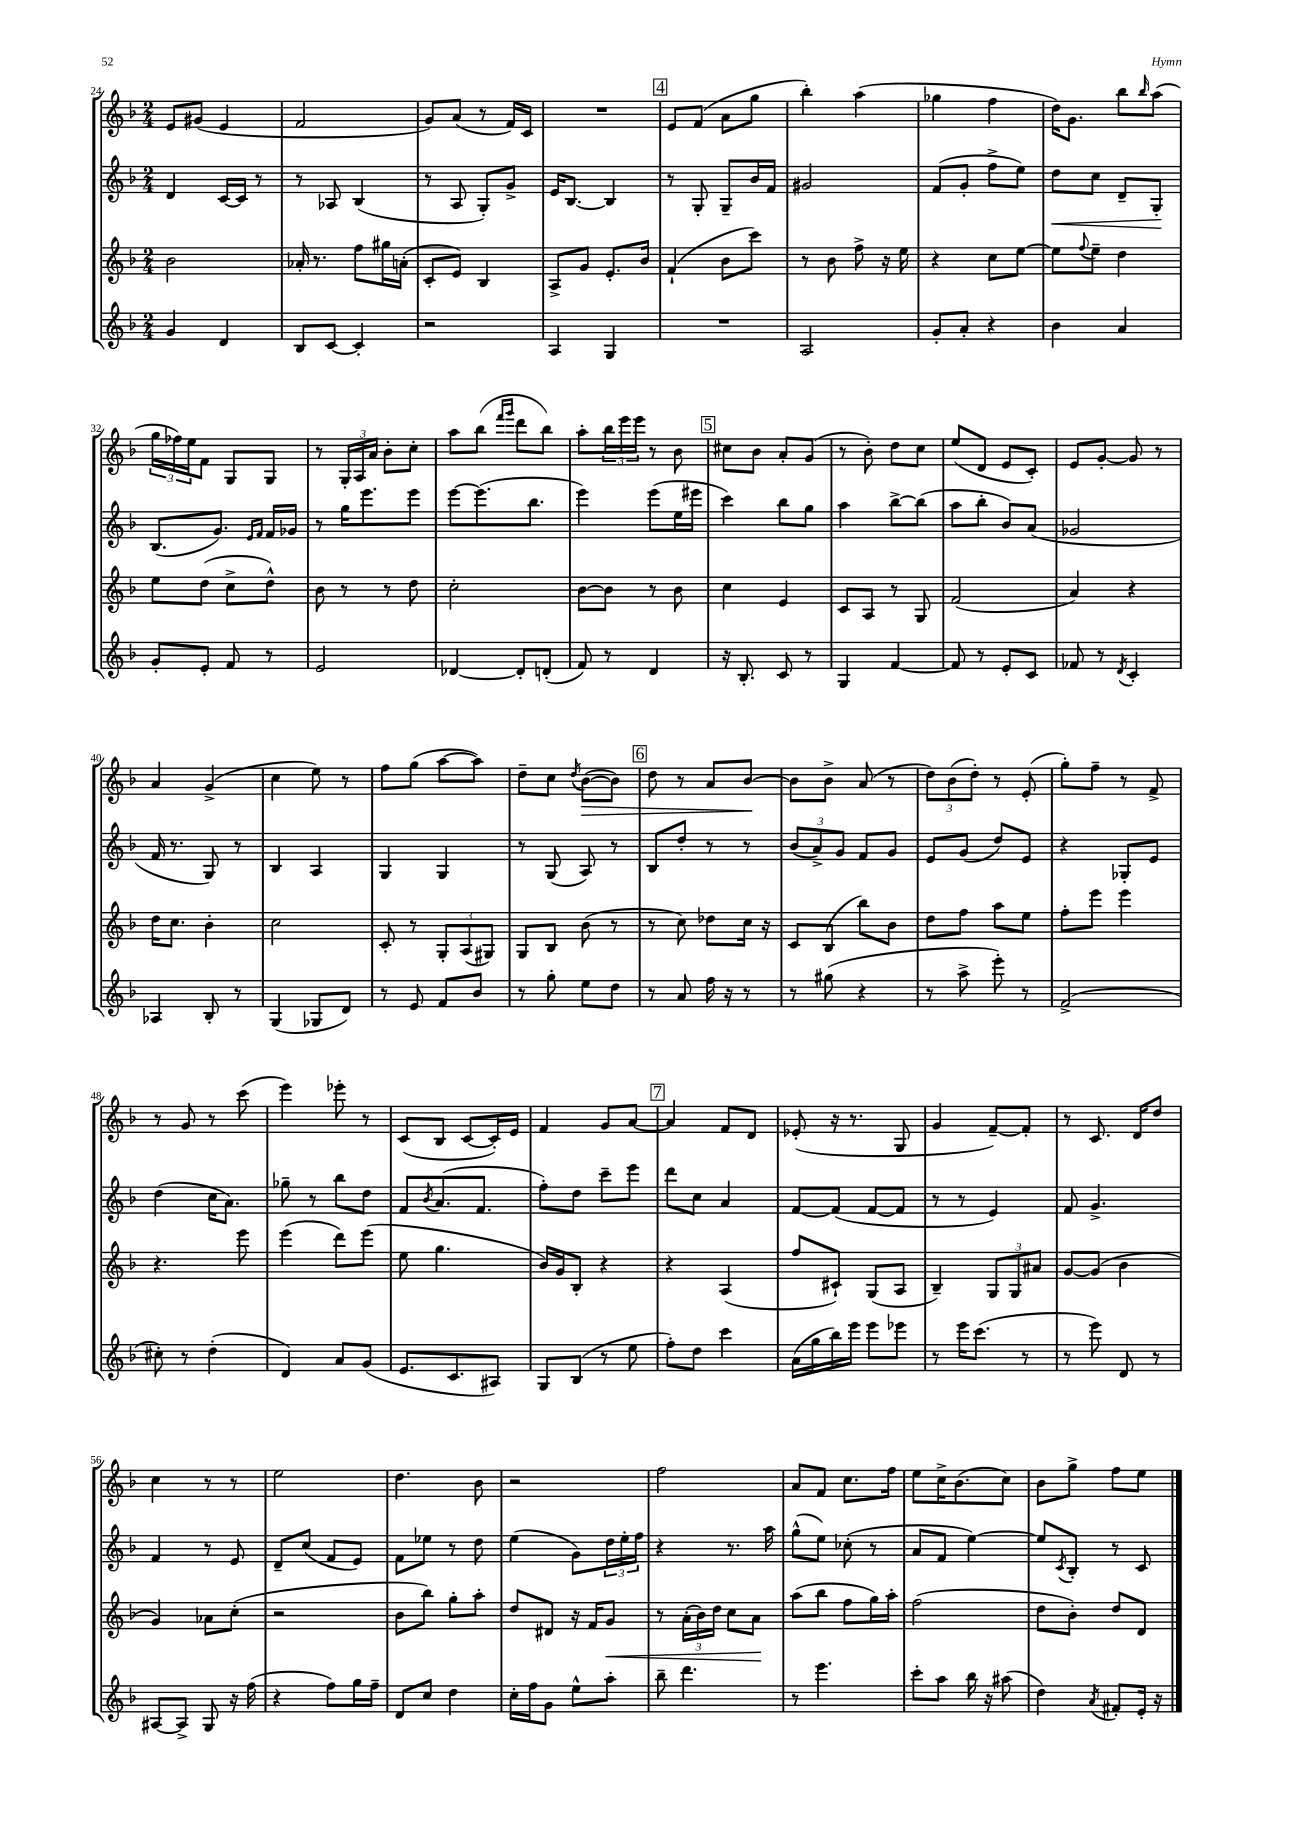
<<
\new StaffGroup <<
\new Staff = "s0" {
    \clef treble \key f \major \numericTimeSignature \time 2/4
    e'8 gis'8( e'4 |
    f'2 |
    g'8) a'8( r8 f'16) c'16 |
    R2 |
    \mark \markup { \box "4" } e'8 f'8( a'8 g''8 |
    bes''4-.) a''4( |
    ges''4 f''4 |
    d''16) g'8. bes''8 \grace { bes''16 } a''8( |
    \tuplet 3/2 { g''16 fes''16) e''16 } f'8 g8 g8 |
    r8 \tuplet 3/2 { g16-. a16 a'16 } bes'8-. c''8-. |
    a''8 bes''8( \grace { f'''16 g'''16 } d'''8 bes''8) |
    a''8-. \tuplet 3/2 { bes''16 e'''16 e'''16 } r8 bes'8 |
    \mark \markup { \box "5" } cis''8 bes'8 a'8-. g'8( |
    r8 bes'8-.) d''8 c''8 |
    e''8( d'8 e'8 c'8-.) |
    e'8 g'8~-. g'8 r8 |
    a'4 g'4->( |
    c''4 e''8) r8 |
    f''8 g''8( a''8~ a''8) |
    d''8-- c''8 \acciaccatura { d''8 } bes'8~\>( bes'8) |
    \mark \markup { \box "6" } d''8 r8 a'8 bes'8~\! |
    bes'8 bes'8-> a'8( r8 |
    \tuplet 3/2 { d''8) bes'8( d''8-.) } r8 e'8-.( |
    g''8-.) f''8-- r8 f'8-> |
    r8 g'8 r8 c'''8( |
    e'''4) ees'''8-. r8 |
    c'8( bes8 c'8~ c'16-.) e'16 |
    f'4 g'8 a'8~ |
    \mark \markup { \box "7" } a'4 f'8 d'8 |
    ees'8-.( r16 r8. g8 |
    g'4 f'8~--) f'8-. |
    r8 c'8. d'16 d''8 |
    c''4 r8 r8 |
    e''2 |
    d''4. bes'8 |
    r2 |
    f''2 |
    a'8 f'8 c''8. f''16 |
    e''8 c''16-> bes'8.( c''8) |
    bes'8 g''8-> f''8 e''8 \bar "|." |
}
\new Staff = "s1" {
    \clef treble \key f \major \numericTimeSignature \time 2/4
    d'4 c'16~ c'16 r8 |
    r8 aes8 bes4( |
    r8 a8 g8-.) g'8-> |
    e'16 bes8.~ bes4 |
    \mark \markup { \box "4" } r8 g8-. g8-- bes'16 f'16 |
    gis'2 |
    f'8( g'8-. f''8-> e''8) |
    d''8\< c''8 d'8-- g8-.\! |
    bes8.( g'8.) \grace { e'16 f'16 } f'16 ges'16 |
    r8 g''16 e'''8. e'''8 |
    e'''8~ e'''8.( bes''8. |
    e'''4) e'''8( e''16 eis'''16 |
    \mark \markup { \box "5" } c'''4) bes''8 g''8 |
    a''4 bes''8~-> bes''8( |
    a''8 bes''8-. bes'8) a'8( |
    ges'2 |
    f'16 r8. g8) r8 |
    bes4 a4 |
    g4 g4 |
    r8 g8( a8) r8 |
    \mark \markup { \box "6" } bes8 d''8-. r8 r8 |
    \tuplet 3/2 { bes'8( a'8->) g'8 } f'8 g'8 |
    e'8 g'8( d''8) e'8 |
    r4 ges8-. e'8 |
    d''4( c''16 a'8.) |
    ges''8-- r8 bes''8 d''8 |
    f'8 \acciaccatura { bes'8 } a'8.( f'8. |
    f''8-.) d''8 c'''8-- e'''8 |
    \mark \markup { \box "7" } d'''8 c''8 a'4 |
    f'8~ f'8( f'8~ f'8 |
    r8 r8 e'4) |
    f'8 g'4.-> |
    f'4 r8 e'8 |
    d'8-- c''8( f'8 e'8) |
    f'8 ees''8 r8 d''8 |
    e''4( g'8) \tuplet 3/2 { d''16 e''16-. f''16 } |
    r4 r8. a''16 |
    g''8-^( e''8) ces''8-.( r8 |
    a'8 f'8 e''4~) |
    e''8 \acciaccatura { c'8 } bes8-. r8 c'8 \bar "|." |
}
\new Staff = "s2" {
    \clef treble \key f \major \numericTimeSignature \time 2/4
    bes'2 |
    aes'16-. r8. f''8 gis''16 a'16-.( |
    c'8-. e'8) bes4 |
    a8-> g'8 e'8.-. bes'16 |
    \mark \markup { \box "4" } f'4-!( bes'8 c'''8) |
    r8 bes'8 f''8-> r16 e''16 |
    r4 c''8 e''8~ |
    e''8 \appoggiatura { f''8 } e''8-- d''4 |
    e''8 d''8( c''8-> d''8-^) |
    bes'8 r8 r8 d''8 |
    c''2-. |
    bes'8~ bes'8 r8 bes'8 |
    \mark \markup { \box "5" } c''4 e'4 |
    c'8 a8 r8 g8 |
    f'2( |
    a'4) r4 |
    d''16 c''8. bes'4-. |
    c''2 |
    c'8-. r8 \tuplet 3/2 { g8-. a8( gis8) } |
    g8 bes8 bes'8( r8 |
    \mark \markup { \box "6" } r8 c''8) des''8 c''16 r16 |
    c'8 bes8( bes''8) bes'8 |
    d''8 f''8 a''8 e''8 |
    f''8-. e'''8 e'''4 |
    r4. e'''8 |
    e'''4( d'''8) e'''8( |
    e''8 g''4. |
    bes'16) g'16 bes8-. r4 |
    \mark \markup { \box "7" } r4 a4( |
    f''8 cis'8-!) g8( a8 |
    bes4--) \tuplet 3/2 { g8 g8 ais'8 } |
    g'8~ g'8( bes'4 |
    g'4) aes'8 c''8-.( |
    r2 |
    bes'8 bes''8) g''8-. a''8-. |
    d''8 dis'8 r16 f'16 g'8\< |
    r8 \tuplet 3/2 { a'16-.( bes'16) d''16 } c''8 a'8\! |
    a''8( bes''8 f''8 g''16) a''16-. |
    f''2( |
    d''8 bes'8-.) d''8 d'8 \bar "|." |
}
\new Staff = "s3" {
    \clef treble \key f \major \numericTimeSignature \time 2/4
    g'4 d'4 |
    bes8 c'8~ c'4-. |
    r2 |
    a4 g4 |
    \mark \markup { \box "4" } R2 |
    a2 |
    g'8-. a'8-. r4 |
    bes'4 a'4 |
    g'8-. e'8-. f'8 r8 |
    e'2 |
    des'4~ des'8-. d'8-.( |
    f'8) r8 d'4 |
    \mark \markup { \box "5" } r16 bes8.-. c'8 r8 |
    g4 f'4~ |
    f'8 r8 e'8-. c'8 |
    fes'8 r8 \acciaccatura { d'8 } c'4-. |
    aes4 bes8-. r8 |
    g4( ges8 d'8) |
    r8 e'8 f'8 bes'8 |
    r8 g''8-. e''8 d''8 |
    \mark \markup { \box "6" } r8 a'8 f''16 r16 r8 |
    r8 gis''8( r4 |
    r8 a''8-> e'''8-.) r8 |
    f'2->( |
    cis''8-.) r8 d''4-.( |
    d'4) a'8 g'8( |
    e'8. c'8. ais8) |
    g8 bes8( r8 e''8 |
    \mark \markup { \box "7" } f''8-.) d''8 c'''4 |
    a'16( g''16 bes''16) e'''16 e'''8 ees'''8 |
    r8 e'''16 c'''8.( r8 |
    r8 e'''8) d'8 r8 |
    ais8~ ais8-> g8 r16 f''16( |
    r4 f''8) g''16 f''16-- |
    d'8 c''8 d''4 |
    c''16-. f''16 g'8 e''8-^ a''8-. |
    bes''8-- d'''4. |
    r8 e'''4. |
    c'''8-. a''8 bes''16 r16 ais''8( |
    d''4) \acciaccatura { a'8 } fis'8-. e'16-. r16 \bar "|." |
}
>>
>>
\layout { \context { \Score currentBarNumber = #24 } }
